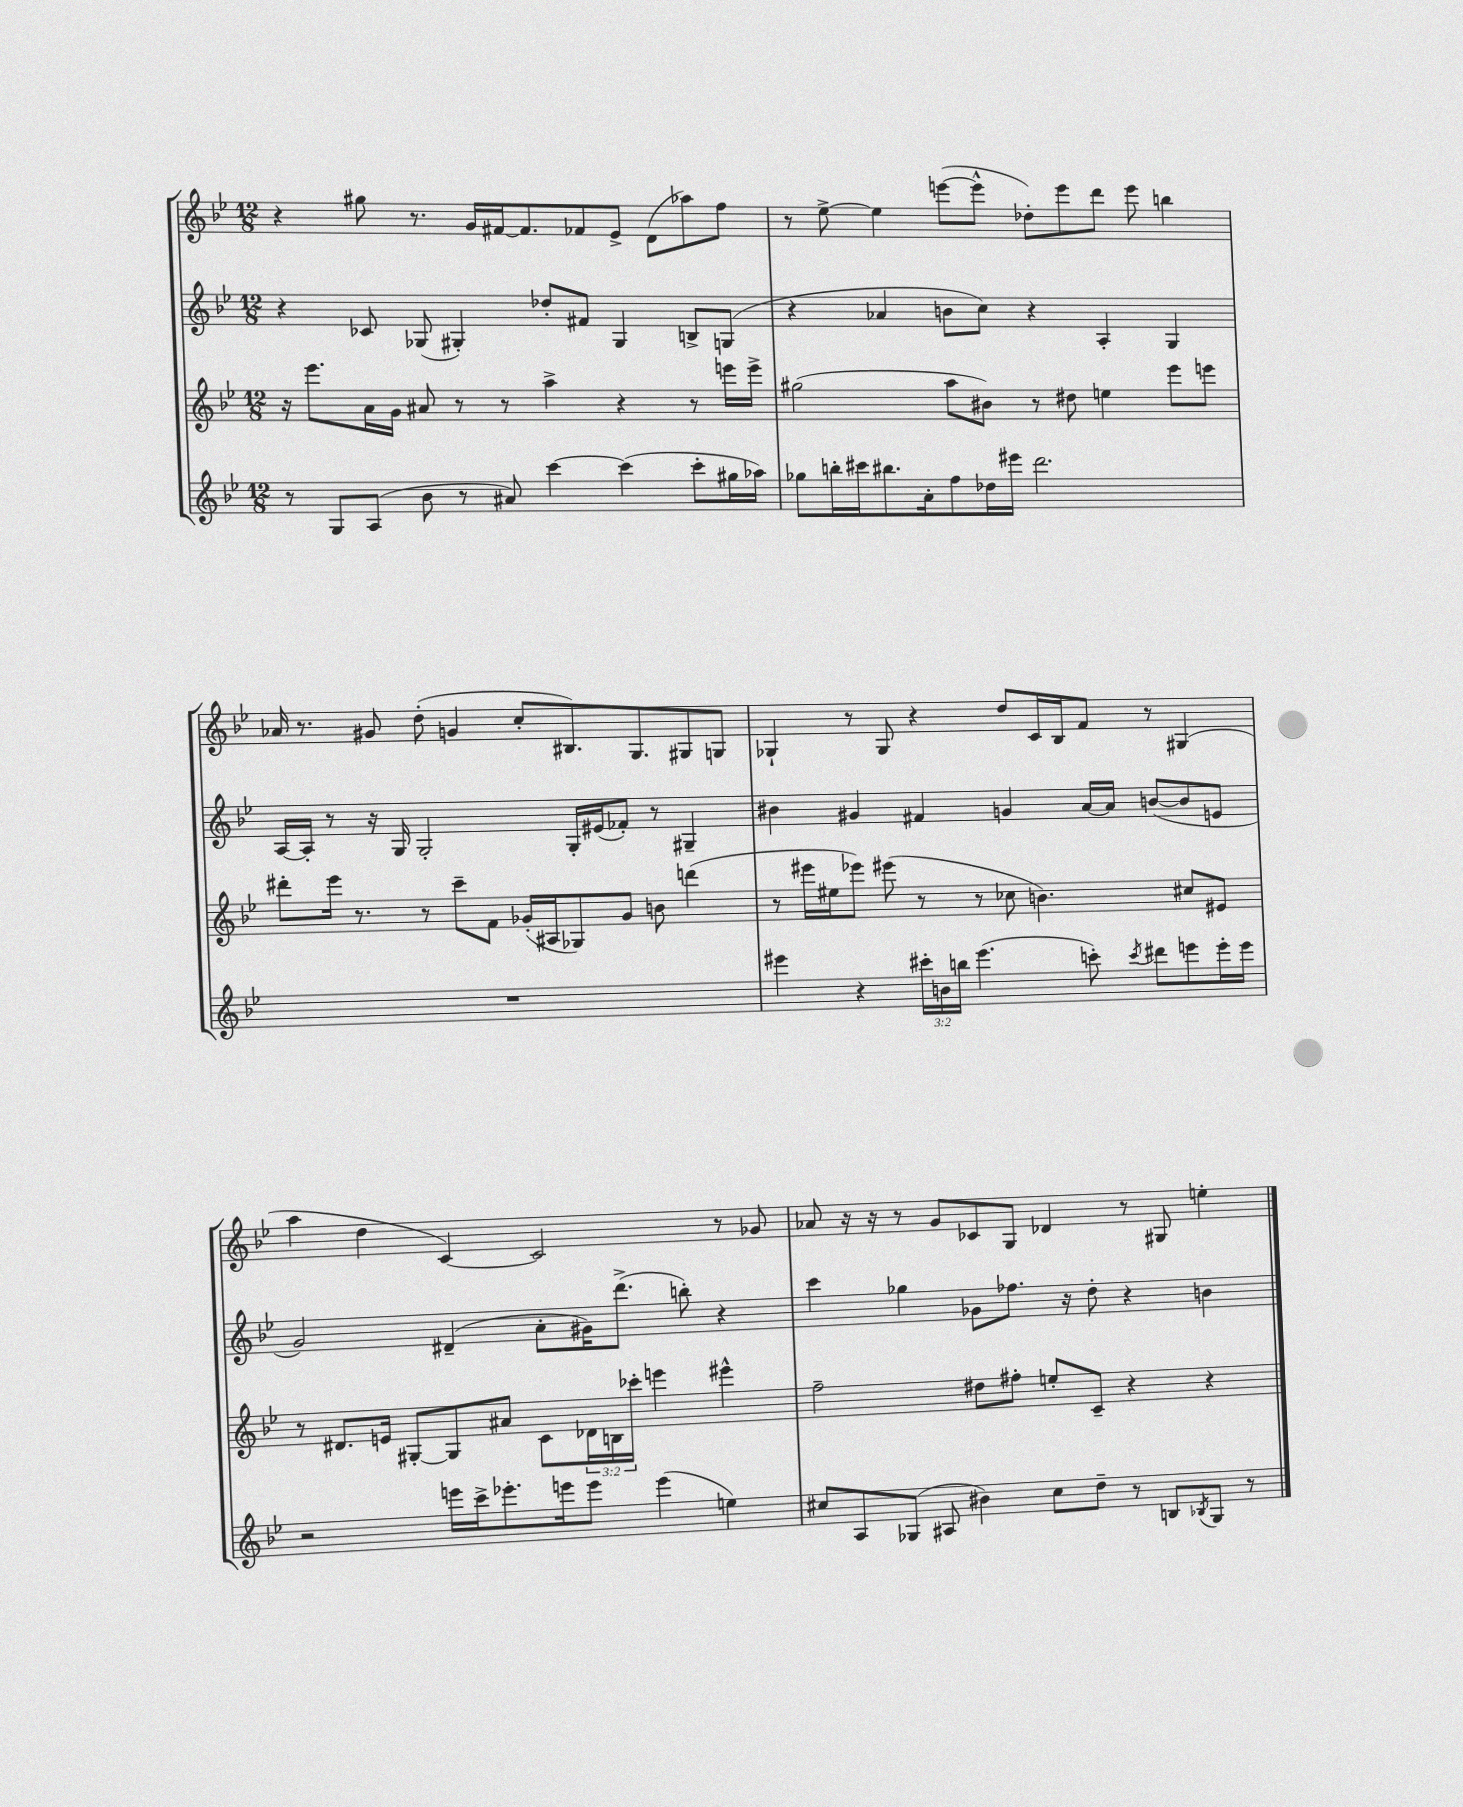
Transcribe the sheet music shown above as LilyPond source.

<<
\new StaffGroup <<
\new Staff = "s0" {
    \clef treble \key bes \major \numericTimeSignature \time 12/8
    r4 gis''8 r8. g'16 fis'16~ fis'8. fes'8 ees'8-> d'8( aes''8) f''8 |
    r8 ees''8~-> ees''4 e'''8~( e'''8-^ des''8-.) e'''8 d'''8 e'''8 b''4 |
    aes'16 r8. gis'8 d''8-.( g'4 c''8-. bis8.) g8. gis8 g8 |
    ges4-! r8 ges8 r4 d''8 c'16 bes16 f'8 r8 gis4( |
    a''4 d''4 c'4~) c'2 r8 ges'8 |
    aes'8 r16 r16 r8 g'8 ces'8 g8 des'4 r8 gis8 e''4-. \bar "|." |
}
\new Staff = "s1" {
    \clef treble \key bes \major \numericTimeSignature \time 12/8
    r4 ces'8 ges8( gis4-.) des''8-. fis'8 gis4 b8-> g8( |
    r4 aes'4 b'8 c''8) r4 a4-. g4 |
    a16~ a16-. r8 r16 g16 g2-. g16-. eis'16( fes'8-.) r8 gis4-- |
    bis'4 gis'4 fis'4 g'4 a'16~ a'16 b'8~( b'8 e'8 |
    g'2) dis'4--( a'8-. gis'16) d'''8.->( b''8-.) r4 |
    c'''4 ges''4 ges'8 fes''8. r16 d''8-. r4 b'4 \bar "|." |
}
\new Staff = "s2" {
    \clef treble \key bes \major \numericTimeSignature \time 12/8 \override Staff.TupletNumber.text = #tuplet-number::calc-fraction-text
    r16 ees'''8. a'16 g'16 ais'8 r8 r8 a''4-> r4 r8 e'''16 e'''16-> |
    gis''2( a''8 bis'8) r8 dis''8 e''4 ees'''8 e'''8 |
    dis'''8-. ees'''16 r8. r8 c'''8-- f'8 ges'16-.( ais16 ges8) ges'8 b'8 d'''4( |
    r8 eis'''16 eis''16 ees'''8) eis'''8( r8 r8 ces''8 b'4.) cis''8 eis'8 |
    r8 dis'8. e'16 gis8~-. gis8 ais'8 c'8 \tuplet 3/2 { des'16 b16 ces'''16-. } e'''4 eis'''4-^ |
    f''2-- dis''8 fis''8-. e''8-. c'8-- r4 r4 \bar "|." |
}
\new Staff = "s3" {
    \clef treble \key bes \major \numericTimeSignature \time 12/8 \override Staff.TupletNumber.text = #tuplet-number::calc-fraction-text
    r8 g8 a8( bes'8 r8 ais'8) c'''4~ c'''4( c'''8-. gis''16 aes''16) |
    ges''8 b''16-. cis'''16 bis''8. a'16-. f''8 des''16 eis'''16 d'''2. |
    R1. |
    eis'''4 r4 \tuplet 3/2 { cis'''16-. b'16 b''16 } eis'''4.( c'''8-.) \acciaccatura { c'''8 } dis'''8 e'''8 e'''16-. e'''16 |
    r2 e'''16 c'''16-> ees'''8.-. e'''16 e'''8 e'''4( e''4) |
    cis''8 a8 ges8( ais8 bis'4) cis''8 d''8-- r8 b8 \acciaccatura { bes8 } ges8 r8 \bar "|." |
}
>>
>>
\layout { \context { \Score \remove "Bar_number_engraver" } }
